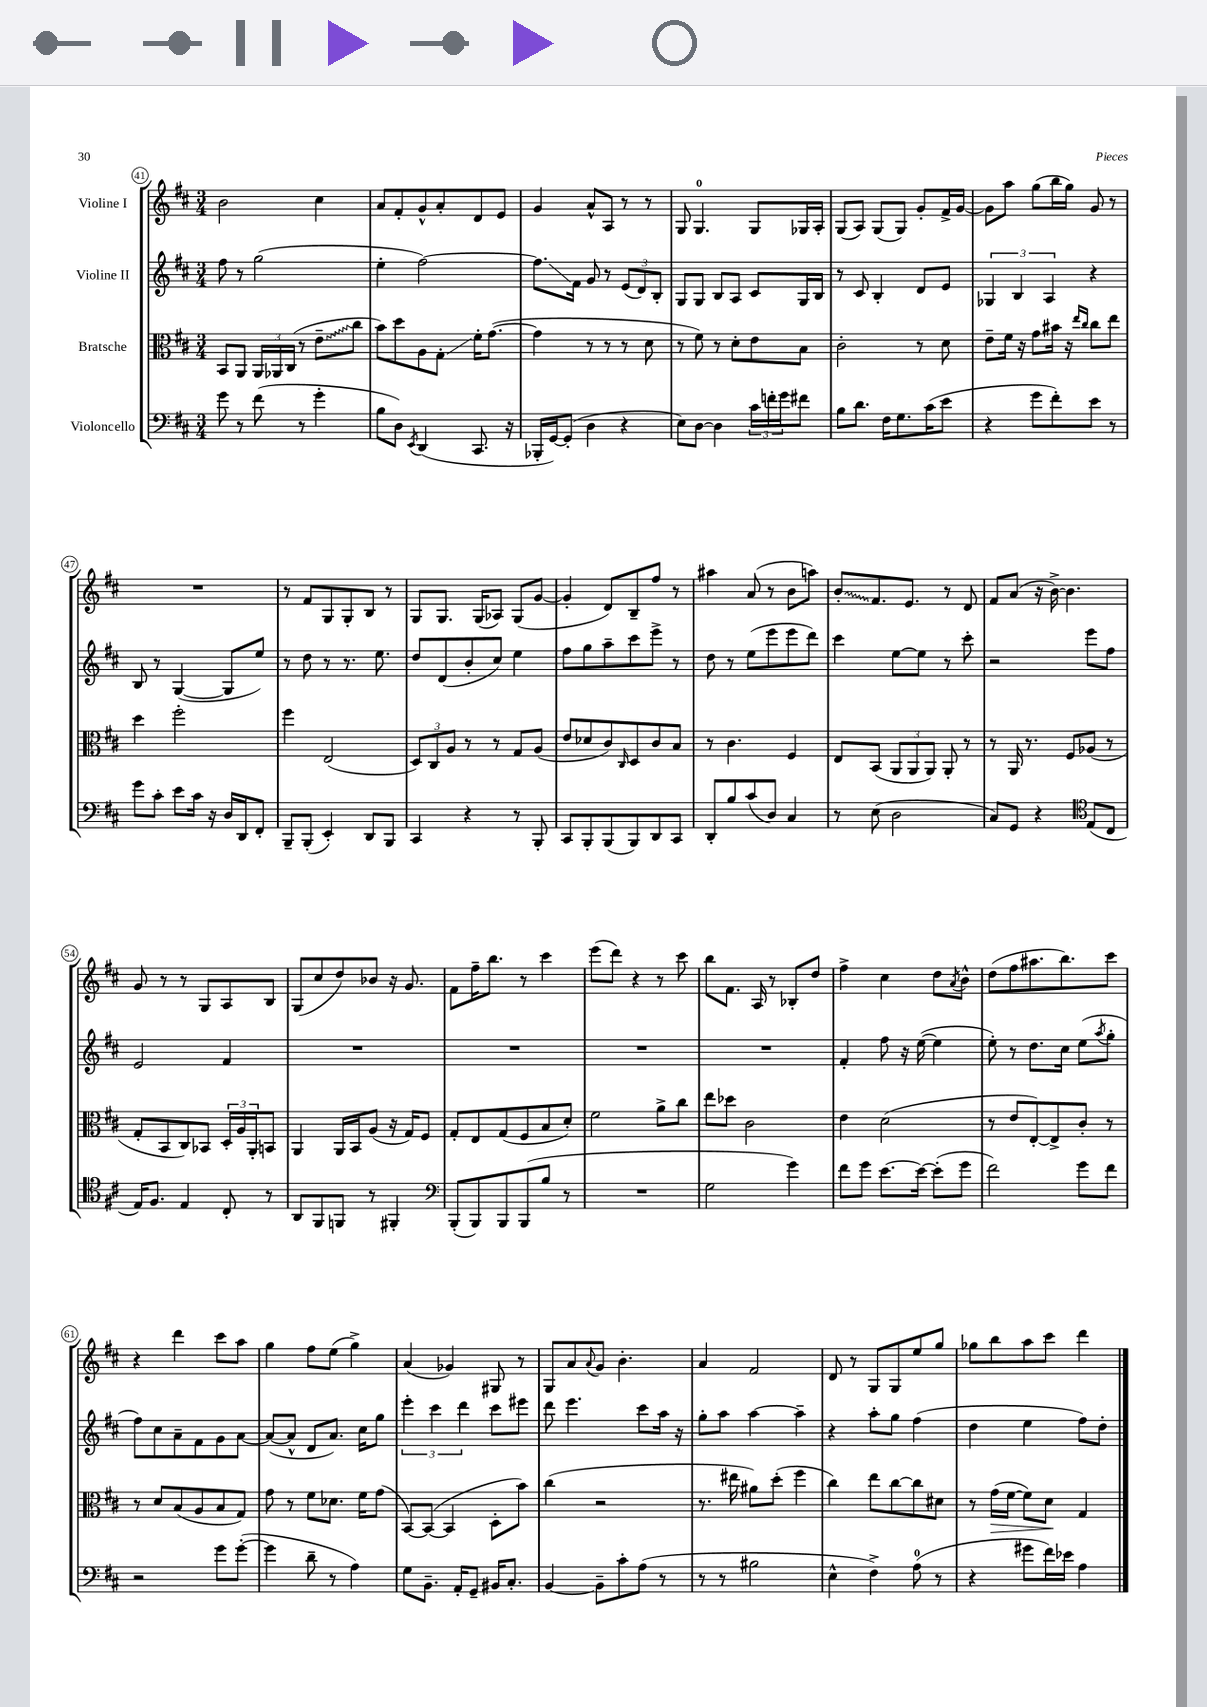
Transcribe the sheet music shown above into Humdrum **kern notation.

**kern	**kern	**kern	**kern
*staff4	*staff3	*staff2	*staff1
*clefF4	*clefC3	*clefG2	*clefG2
*k[f#c#]	*k[f#c#]	*k[f#c#]	*k[f#c#]
*M3/4	*M3/4	*M3/4	*M3/4
8g\	8BB/L	8ff#\	2b\
8r	8AA/J	8r	.
(8f#\	24AA/LL	(2gg\	.
.	24AA-/	.	.
.	(24C#/JJ	.	.
8r	8r	.	.
4g'\	8e~\L	.	4cc#\
.	8cc#\J	.	.
=	=	=	=
8B\L	8b\L)	4ee'\	8a/L
8D\J)	8dd\	.	8f#'/
8qEE/	.	.	.
(4DD/	8A\	[2ff#\)	8g^^/
.	8G'\J	.	8a'/
8.CC#/	16f#'\LK	.	8d/
.	([8.g\J	.	.
.	.	.	8e/J
16r	.	.	.
=	=	=	=
16BBB-'/LL	4g\]	8.ff#\]L	4g/
[16GG/J)	.	.	.
(8GG'/]J	.	.	.
.	.	16f#\Jk	.
4D\	8r	8g/	8a^^/L
.	8r	8r	8A/J
4r	8r	(12e/L	8r
.	.	12d/)	.
.	8d\	.	8r
.	.	12B'/J	.
=	=	=	=
8E\L)	8r	8G/L	8G/
[8D\J	8f#\)	8G/J	4.G/
4D\]	8r	8B/L	.
.	8d'\L	8A/J	.
24c#\LL	8e\	8c#/L	8G/L
24f'\	.	.	.
24g\J	.	.	.
8f#\J	8B\J	16G/L	16G-/L
.	.	16B/JJ	16A'/JJ
=	=	=	=
8B\L	2c#'\	8r	(8G/L
8.d\J	.	8c#/	8A/J)
.	.	4B'/	(8G/L
16F#\LK	.	.	.
8.G\	.	.	8G/J)
.	8r	8d/L	8g'/L
(16c#\K	.	.	.
8e\J	8d\	8e/J	16f#^/L
.	.	.	[16g/JJ
=	=	=	=
4r	8e~\L	6G-/	8g\]L
.	16f#\Jk	.	8aa\J
.	.	6B/	.
.	16r	.	.
8g\L	8g\L	.	(8gg\L
.	.	6A/	.
8f#'\)	16b#\Jk	.	16bb\L
.	16r	.	16gg\JJ)
.	16qqee/LL	.	.
.	16qqcc#/JJ	.	.
8e\J	8cc#\L	4r	8g/
8r	8ee\J	.	8r
=	=	=	=
8g\L	4dd\	8B/	2.r
8c#'\J	.	8r	.
8e\L	2ff#'\	([4G/	.
16c#\Jk	.	.	.
16r	.	.	.
16D/LL	.	8G/]L	.
16DD/J	.	.	.
8FF#'/J	.	8ee/J)	.
=	=	=	=
8BBB~/L	4ff#\	8r	8r
(8BBB'/J	.	8dd\	8f#/L
4EE'/)	(2E/	8r	8G/
.	.	8.r	8G'/
8DD/L	.	.	8B/J
.	.	8.ee\	.
8BBB/J	.	.	8r
=	=	=	=
4CC#/	12D/L)	8dd/L	8G/L
.	12C#/	.	.
.	.	(8d/	8.G/J
.	12A/J	.	.
4r	8r	8b'/	.
.	.	.	(16G/LK
.	8r	8cc#/J)	8A-/J)
8r	8G/L	4ee\	(8G/L
8BBB'/	(8A/J	.	[8g/J
=	=	=	=
8CC#/L	8e/L	8ff#\L	4g'/]
8BBB'/	8d-/	8gg\	.
(8BBB/	8c#/)	8aa~\	8d/L)
.	16qqC#/	.	.
8BBB/)	8D/	8ccc#\	8B~/
8DD/	8c#/	8eee^\J	8ff#/J
8CC#/J	8B/J	8r	8r
=	=	=	=
8DD'/L	8r	8dd\	4aa#\
8B/	4.c#\	8r	.
(8c#/	.	(8ee\L	(8a/
8D/J)	.	8eee\	8r
4C#/	4F#/	8eee\	8b\L
.	.	8ddd\J)	8aa\J)
=	=	=	=
8r	8E/L	4ccc#\	8b'/L
(8E\	(8BB/J	.	8.f#/
2D\	12AA/L	[8ee\L	.
.	.	.	8.e/J
.	12AA/	.	.
.	.	8ee\]J	.
.	12AA/J)	.	.
.	8AA'/	8r	8r
.	8r	8ccc#'\	8d/
=	=	=	=
8C#/L)	8r	2r	8f#/L
8GG/J	16AA/	.	(8a/J
.	8.r	.	.
4r	.	.	16r
.	.	.	[16b^\)
.	8F#/L	.	4.b\]
*clefC4	*	*	*
(8E/L	(8A-/J	8eee\L	.
8C#/J	8r	8ff#\J	.
=	=	=	=
16E/LK)	8G'/L	2e/	8g/
8.F#/J	.	.	.
.	8BB/	.	8r
4E/	8C#/)	.	8r
.	8BB-/J	.	8G/L
8C#'/	24D'/LL	4f#/	8A/
.	24A/	.	.
.	24AA'/J	.	.
8r	8BB/J	.	8B/J
=	=	=	=
8AA/L	4AA/	2.r	(8G/L
8FF#/	.	.	8cc#/
8FF/J	16AA/LL	.	8dd/)
.	16BB/J	.	.
8r	(8A/J	.	8b-/J
4FF#'/	16r	.	16r
.	16G/LK)	.	8.g/
.	8F#/J	.	.
=	=	=	=
*clefF4	*	*	*
(8BBB'/L	8G'/L	2.r	8f#\L
8BBB/)	8E/	.	16ff#~\K
.	.	.	8.bb\J
8BBB/	(8G/	.	.
(8BBB/	8F#/	.	8r
8B/J	8B/	.	4ccc#\
8r	8d'/J)	.	.
=	=	=	=
2.r	2f#\	2.r	(8eee\L
.	.	.	8ddd\J)
.	.	.	4r
.	8a^\L	.	8r
.	8cc#\J	.	8ccc#\
=	=	=	=
2G\	8ee\L	2.r	8bb\L
.	8dd-\J	.	8.f#\J
.	2c#\	.	.
.	.	.	16A/
.	.	.	8r
4g\)	.	.	8B-'/L
.	.	.	8dd/J
=	=	=	=
8f#\L	4e\	4f#'/	4ff#^\
8g\J	.	.	.
[8.e\L	(2d\	8ff#\	4cc#\
.	.	16r	.
16e\_Jk	.	([16ee\	.
(8e'\]L	.	4ee\]	8dd\L
.	.	.	8qa/
8g\J	.	.	8b^^\J
=	=	=	=
2f#\)	8r	8ee'\)	(8dd\L
.	8e/L	8r	8ff#\
.	[8E'/)	8.dd\L	8.aa#\
.	8E^/]	.	.
.	.	16cc#\Jk	8.bb\)
8g\L	8c#'/J	(8ee\L	.
.	.	8qaa/	.
8f#\J	8r	8gg'\J	8ccc#\J
=	=	=	=
2r	8r	8ff#\L)	4r
.	8d/L	8cc#\	.
.	(8B/	8a~\	4ddd\
.	8A/	8f#\	.
8g\L	8B/	8g\	8ccc#\L
([8g'\J	8G/J)	[8a\J	8aa\J
=	=	=	=
4g\]	8g\	(8a/_L	4gg\
.	8r	8a^^/]J	.
8d~\	8f#\L	8d/L	8ff#\L
8r	8.d-\J	8.a/J)	(8ee\J
4A\)	.	.	4gg^\)
.	16f#\LK	16cc#\LK	.
.	(8g\J	8gg\J	.
=	=	=	=
8G\L	[8BB/L)	6eee'\	(4a/
8.BB~\J	(8BB/_J	.	.
.	.	6ccc#\	.
.	4BB/]	.	4g-/)
16AA'/LK	.	.	.
.	.	6ddd\	.
8GG~/J	.	.	.
16BB#/LK	8D'\L	8ccc#\L	8G#/
8.C#'/J	.	.	.
.	8b\J)	8eee#\J	8r
=	=	=	=
[4BB/	(4cc#\	8ddd\	8G/L
.	.	4.eee\	8a/
.	.	.	8qqa/
8BB~\]L	2r	.	8g/J
8c#'\	.	.	4.b'\
(8A\J	.	8ccc#\L	.
8r	.	16aa\Jk	.
.	.	16r	.
=	=	=	=
8r	8.r	8gg'\L	4a/
8r	.	8aa\J	.
.	16ee#\	.	.
2B#\	8a#\L)	[4aa\	2f#/
.	(8dd'\J	.	.
.	4ff#\	4aa~\]	.
=	=	=	=
4E^^\	4cc#\)	4r	8d/
.	.	.	8r
4F#^\)	8ee\L	8aa'\L	8G/L
.	[8cc#\	8gg\J	8G/
(8A\	8cc#\]	(4ff#\	8ee/
8r	8d#\J	.	8gg/J
=	=	=	=
4r	8r	4dd\	8gg-\L
.	(16g\LL	.	8bb\
.	[16f#\JJ	.	.
8g#\L	8f#\]L)	4ee\	8aa\
16f#\L)	8d\J	.	8ccc#\J
16e-\JJ	.	.	.
4A\	4G/	8ff#\L)	4ddd\
.	.	8dd'\J	.
==	==	==	==
*-	*-	*-	*-
